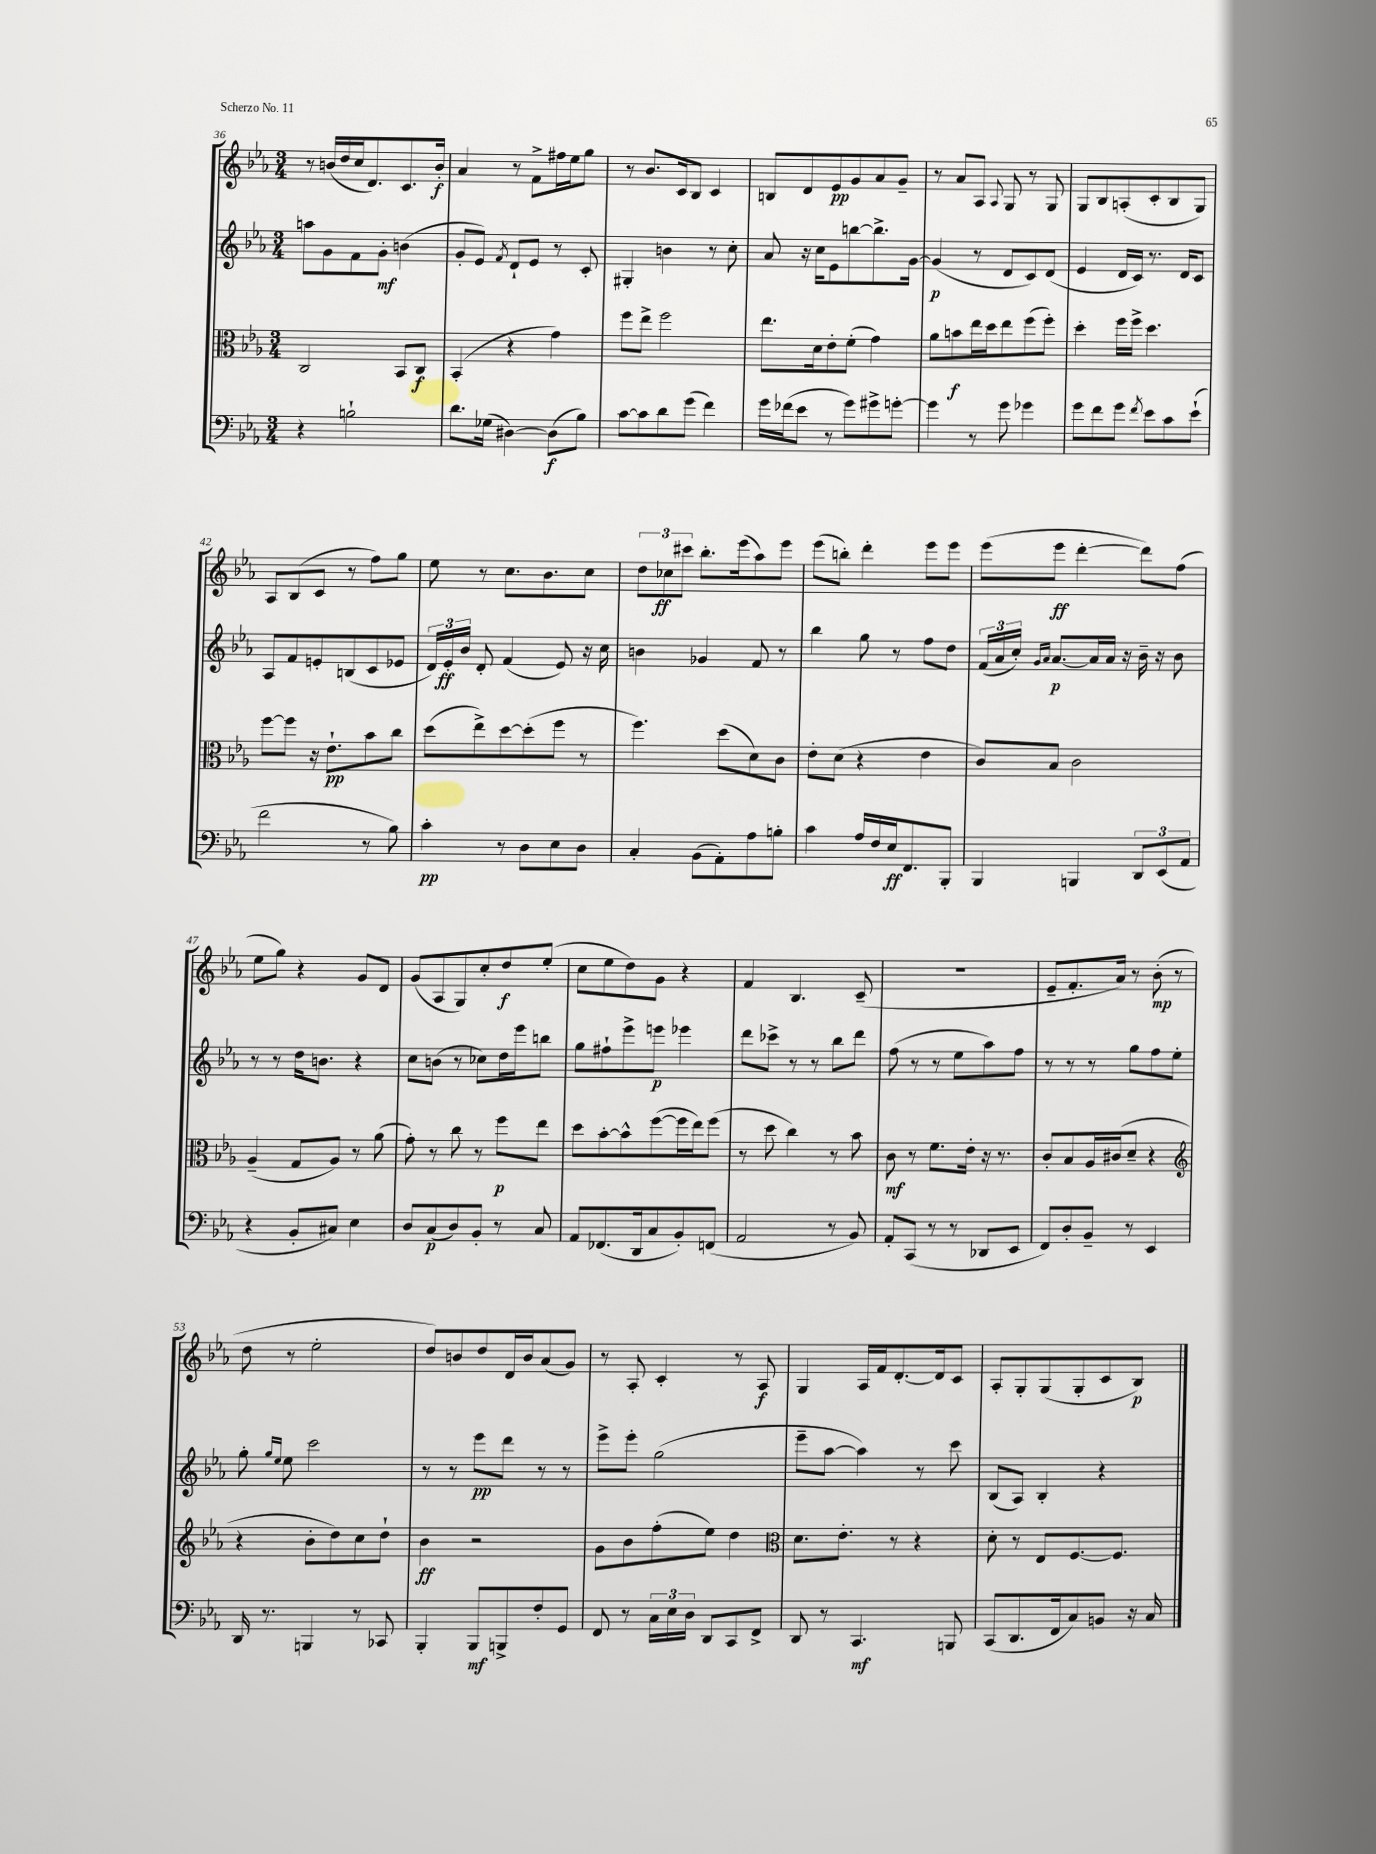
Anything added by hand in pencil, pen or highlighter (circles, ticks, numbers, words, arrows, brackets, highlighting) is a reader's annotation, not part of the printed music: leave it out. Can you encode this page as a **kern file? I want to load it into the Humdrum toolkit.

**kern	**kern	**kern	**kern
*staff4	*staff3	*staff2	*staff1
*clefF4	*clefC3	*clefG2	*clefG2
*k[b-e-a-]	*k[b-e-a-]	*k[b-e-a-]	*k[b-e-a-]
*M3/4	*M3/4	*M3/4	*M3/4
4r	2C/	8aa\L	8r
.	.	8g\	(16b/LL
.	.	.	16dd/
2B`\	.	8f\	16cc/J
.	.	.	8.d/)
.	.	8g'\J	.
.	8BB-/L	(4b\	8.c/
.	8C/J	.	.
.	.	.	16b'/Jk
=	=	=	=
8.d\L	(4BB-'/	8g'/L	4a-/
.	.	8e-/J)	.
(16G-\Jk	.	.	.
.	.	8qf/	.
[4D#\)	4r	8d`/L	8r
.	.	8e-/J	8f^\L
(8D#\]L	4g\)	8r	16ff#\L
.	.	.	16ee-\J
8B-\J)	.	8c'/	8gg\J
=	=	=	=
[8c\L	8ff\L	4G#'/	8r
8c\]	8ee-^\J	.	8.b-/L
8d\	2ff\	4b\	.
.	.	.	16c/k
(8g\J	.	.	8B-/J
4f\)	.	8r	4c/
.	.	8cc'\	.
=	=	=	=
16g\LL	8.ee-\L	8a-/	8B/L
(16f-\J	.	.	.
8e-\J	.	16r	8d/
.	16d\k	16cc\LK	.
8r	8e-'\	8e-\	8e-/
8g\L)	(8f'\J	[8bb\	8g/
8g#^\	4g\)	8.bb^\]	8a-/
[8g'\J	.	.	8g~/J
.	.	[16g\Jk	.
=	=	=	=
4g\]	8a-\L	(4g/]	8r
.	8b\	.	8a-/L
8r	16ee-\L	8r	8A-/J
.	16dd\J	.	.
.	.	.	8qqA-/
8g\	8ee-\	8d/L	8G/
4g-\	(8ff\	8c/)	8r
.	8ff'\J)	(8d/J	8G/
=	=	=	=
8g\L	4dd'\	4e-/	8G/L
8f\	.	.	8B-/
8g\J	16ff\LL	16d/LL	(8A'/
.	16ff^\JJ	16c/JJ)	.
8qf/	.	.	.
8e-\L	4.dd\	8.r	8c'/
8c\	.	.	8B-/
.	.	16d/LK	.
(8e-`\J	.	8c/J	8G/J)
=	=	=	=
2f\	[8ff\L	8A-/L	8A-/L
.	8ff\]J	8f/	(8B-/
.	16r	8e'/	8c/J
.	8.e-`\L	.	.
.	.	(8B/	8r
8r	8b-\	8c/	8ff\L)
8B-\)	8cc\J	8e-/J	8gg\J
=	=	=	=
4c'\	(8dd\L	24d/LL)	8ee-\
.	.	24e-'/	.
.	.	24b-/JJ	.
.	8ee-^\)	8d'/	8r
8r	[8dd\	(4f/	8.cc\L
8D\L	(8dd'\]	.	.
.	.	.	8.b-\
8E-\	8ff\J	8e-/)	.
8D\J	8r	16r	8cc\J
.	.	16cc\	.
=	=	=	=
4C'/	4.ff\)	4b\	12dd\L
.	.	.	12cc-\
.	.	.	12ccc#\J
(8BB-\L	.	4g-/	8.bb-'\L
8AA-'\)	(8dd\L	.	.
.	.	.	(16eee-\k
8A-\	8d\)	8f/	8aa-\)
8B'\J	8c\J	8r	8eee-\J
=	=	=	=
4c\	8e-'\L	4bb-\	(8eee-\L
.	(8d\J	.	8bb'\J)
16A-/LL	4r	8gg\	4ddd'\
16F/	.	.	.
16E-/J	.	8r	.
8.FF/	.	.	.
.	4e-\	8ff\L	8eee-\L
8BBB-'/J	.	8dd\J	8eee-\J
=	=	=	=
4BBB-/	8c/L)	(24f/LL	(8eee-\L
.	.	24a-/	.
.	.	24cc'/JJ)	.
.	.	16qqg/LL	.
.	.	16qqa-/JJ	.
.	8B-/J	[8.a-/L	8eee-\J
4BBB/	2c\	.	[4ddd'\
.	.	16a-/]L	.
.	.	16a-/JJ	.
.	.	16r	.
12DD/L	.	16b-~\	8ddd\]L)
.	.	16r	.
(12EE-/	.	.	.
.	.	8b-\	(8ff\J
12AA-/J	.	.	.
=	=	=	=
4r	(4A-~/	8r	8ee-\L
.	.	8r	8gg\J)
8BB-'/L	8G/L	16dd\LK	4r
.	.	8.b\J	.
8C#/J)	8A-/J)	.	.
4E-\	8r	4r	8g/L
.	(8a-\	.	8d/J
=	=	=	=
8D/L	8g'\)	8cc\L	(8g/L
(8C/	8r	(8b\J	8A-/
8D/)	8cc\	8r	8G/)
8BB-'/J	8r	8cc-\L)	8cc'/
8r	8ff\L	16dd\L	8dd/
.	.	16eee-\J	.
8C/	8ee-\J	8bb\J	(8ee-'/J
=	=	=	=
8AA-/L	8dd\L	8gg\L	8cc\L
(8.FF-/	[8b-'\	8ff#`\	8ee-\
.	8b-^^\]	8eee-^\	8dd\)
16DD/k	.	.	.
8C/	([8ff\	8eee\J	8g\J
8BB-'/)	16ff\]L	4eee-\	4r
.	16ee-\J)	.	.
(8FF/J	(8ff\J	.	.
=	=	=	=
2AA-/	8r	8ddd\L	4f/
.	8dd\	8ccc-^\J	.
.	4cc\)	8r	4.B-/
.	.	8r	.
8r	8r	8bb-\L	.
8BB-/)	8b-\	8ddd\J	(8c~/
=	=	=	=
8AA-'/L	8c\	(8ff\	2.r
(8CC/J	8r	8r	.
8r	8.f\L	8r	.
8r	.	8ee-\L	.
.	16e-'\Jk	.	.
8DD-/L	16r	8aa-\)	.
.	8.r	.	.
8EE-/J	.	8ff\J	.
=	=	=	=
8FF/L)	8c'/L	8r	8e-~/L
8D'/	8B-/	8r	8.f'/
8BB-~/J	16A-/L	8r	.
.	(16c#/J	.	16a-/Jk)
8r	8d~/J	8gg\L	8r
4EE-/	4r	8ff\	(8b-'\
.	.	8ee-'\J	8r
=	=	=	=
*	*clefG2	*	*
16DD/	4r	8gg'\	8dd\
8.r	.	.	.
.	.	16qqgg/LL	.
.	.	16qqee-/JJ	.
.	.	8ee-\	8r
4BBB/	8b-'\L	2ccc\	2ee-'\
.	8dd\)	.	.
8r	8cc\	.	.
8CC-/	8dd`\J	.	.
=	=	=	=
4BBB-'/	4b-\	8r	8dd/L)
.	.	8r	8b/
8BBB-/L	2r	8eee-\L	8dd/
8BBB^/	.	8ddd\J	16d/L
.	.	.	16b/J
8F'/	.	8r	(8a-/
8GG/J	.	8r	8g/J)
=	=	=	=
8FF/	8g\L	8eee-^\L	8r
8r	8b-\	8eee-'\J	8A-'/
24C\LL	(8ff'\	(2gg\	4c'/
24E-\	.	.	.
24D\JJ	.	.	.
8DD/L	8ee-\J)	.	.
8CC/	4dd\	.	8r
8FF^/J	.	.	8A-/
=	=	=	=
*	*clefC3	*	*
8DD/	8.d\L	8eee-~\L	4G/
8r	.	[8aa-\J	.
.	8.e-'\J	.	.
4.CC/	.	4aa-\])	16A-/LL
.	.	.	16f/J
.	8r	.	[8.d'/
.	4r	8r	.
.	.	.	16d/]k
8BBB/	.	8ccc\	8c/J
=	=	=	=
(8CC/L	8d'\	(8B-/L	8A-'/L
8.DD/	8r	8A-/J)	8G'/
.	8E-/L	4B-'/	(8G/
16FF/k	.	.	.
8C/)	[8.F/	.	8G'/
8BB/J	.	4r	8c/
.	8.F/]J	.	.
16r	.	.	8B-/J)
16C/	.	.	.
==	==	==	==
*-	*-	*-	*-
